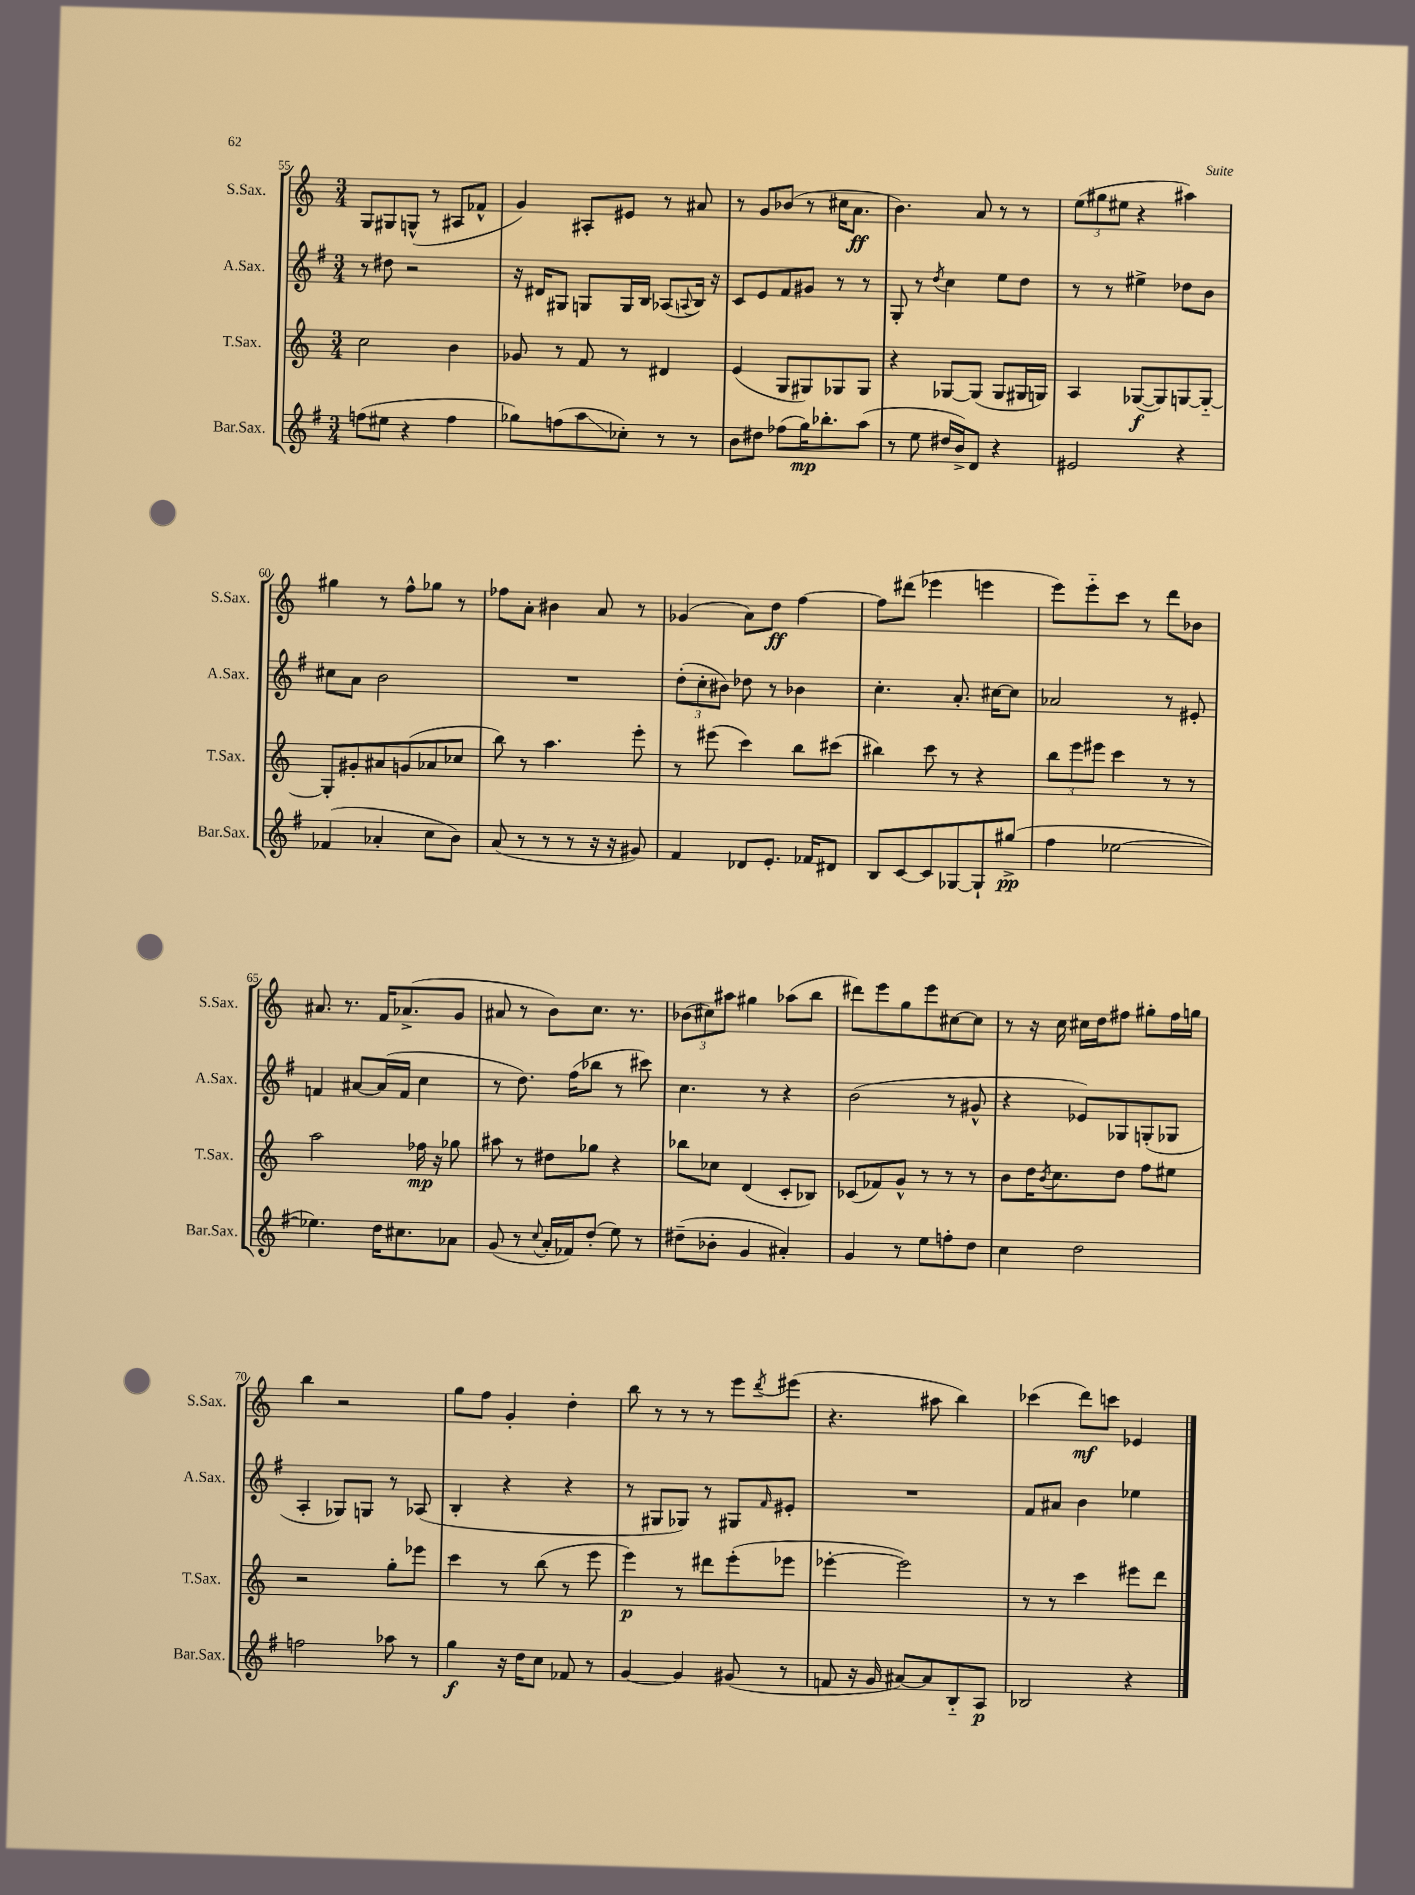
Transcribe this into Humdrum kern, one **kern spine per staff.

**kern	**kern	**kern	**kern
*staff4	*staff3	*staff2	*staff1
*clefG2	*clefG2	*clefG2	*clefG2
*k[f#]	*k[]	*k[f#]	*k[]
*M3/4	*M3/4	*M3/4	*M3/4
(8ff\L	2cc\	8r	8G/L
8ee#\J	.	8dd#\	8G#/
4r	.	2r	(8G^^/J
.	.	.	8r
4ff\	4b\	.	8A#/L
.	.	.	8f-^^/J
=	=	=	=
8gg-\L)	8g-/	16r	4g/)
.	.	16d#/LK	.
(8ff\	8r	8G#/J	.
8aa\	8f/	8G/L	8A#'/L
8cc-'\J)	8r	16G/L	8e#/J
.	.	16B/JJ	.
8r	4d#/	(8A-/L	8r
.	.	8qqA/	.
8r	.	16B/Jk)	8a#/
.	.	16r	.
=	=	=	=
8b\L	(4e/	8c/L	8r
8dd#\J	.	8e/	8g/L
(8ff-\L	8G/L	8f#/	(8b-/J
16gg\K)	8G#/)	8g#/J	8r
8.bb-'\	.	.	.
.	8G-/	8r	16cc#\LK
.	.	.	8.a\J
(8aa\J	8G-/J	8r	.
=	=	=	=
8r	4r	8G'/	4.b\)
8ee\	.	8r	.
.	.	8qdd/	.
16dd#/LL	[8G-/L	4cc\	.
16b^/J)	.	.	.
8d/J	(8G-/]J	.	8a/
4r	8G-/L	8ee\L	8r
.	16G#/L	8dd\J	8r
.	16G/JJ)	.	.
=	=	=	=
2e#/	4A/	8r	(12ee\L
.	.	.	12gg#\
.	.	8r	.
.	.	.	12ee#\J
.	([8G-/L	4ee#^\	4r
.	8G-/])	.	.
4r	[8G/	8dd-\L	4aa#\)
.	8G'~/_J	8b\J	.
=	=	=	=
(4f-/	8G'/]L	8cc#\L	4gg#\
.	8g#'/	8a\J	.
4a-'/	8a#/	2b\	8r
.	(8g/	.	8ff^^\L
8cc\L	8a-/	.	8gg-\J
8b\J)	8cc-/J	.	8r
=	=	=	=
(8a/	8bb\)	2.r	8ff-\L
8r	8r	.	8a'\J
8r	4.aa\	.	4b#\
8r	.	.	.
16r	.	.	8a/
16r	.	.	.
8g#/)	8eee'\	.	8r
=	=	=	=
4f#/	8r	(12dd'\L	(4g-/
.	.	12cc'\	.
.	(8eee#\	.	.
.	.	12b#\J)	.
8d-/L	4ccc\)	8dd-\	8a\L)
8.e'/J	.	8r	8dd\J
.	8bb\L	4b-\	[4ff\
16f-/LK	.	.	.
8d#/J	(8ccc#\J	.	.
=	=	=	=
8B/L	4bb#\)	4.cc'\	8ff\]L
[8c/	.	.	(8ddd#\J
8c/]	8ccc\	.	4eee-\
[8G-/	8r	8.a'/	.
8G-`/]	4r	.	4eee\
.	.	[16cc#\LK	.
(8gg#^/J	.	8cc#\]J	.
=	=	=	=
4ff#\	12bb\L	2a-/	8eee\L)
.	12eee\	.	.
.	.	.	8eee'~\
.	12eee#\J	.	.
[2ee-\	4ccc\	.	8ccc\J
.	.	.	8r
.	8r	8r	8ddd\L
.	8r	8e#'/	8b-\J
=	=	=	=
4.ee-\])	2aa\	4f/	8.a#/
.	.	.	8.r
.	.	[8a#/L	.
16dd\LK	.	(16a#/]L	16f/LK
8.cc#\	.	16f/JJ	(8.a-^/
.	16ff-\	4cc\	.
.	16r	.	.
8a-\J	8gg-\	.	8g/J
=	=	=	=
(8g/	8aa#\	8r	8a#/
8r	8r	8.dd\)	8r
8qqcc/	.	.	.
16a'/LL	8dd#\L	.	8b\L)
16f-/J)	.	(16ff#\LK	.
(8dd'/J	8gg-\J	8bb-\J	8.cc\J
8ee\)	4r	8r	.
.	.	.	8.r
8r	.	8ccc#\)	.
=	=	=	=
(8dd#~\L	8bb-\L	4.cc\	(12b-\L
.	.	.	12cc#\)
8b-'\J	8cc-\J	.	.
.	.	.	12aa#\J
4g/	(4d/	.	4gg#\
.	.	8r	.
4a#'/)	8c'/L	4r	(8aa-\L
.	8B-/J)	.	8bb\J
=	=	=	=
4g/	(8c-/L	(2b\	8ddd#\L)
.	8f-/)	.	8eee\
8r	8g^^/J	.	8gg\
8ee\L	8r	.	8eee\
8ff'\	8r	8r	[8cc#\
8dd\J	8r	8g#^^/	8cc#\]J
=	=	=	=
4cc\	8b\L	4r	8r
.	16dd\K	.	16r
.	8qb/	.	.
.	8.cc\	.	16cc\
2dd\	.	8e-/L)	16cc#\LL
.	.	.	16dd\J
.	8dd\J	8G-/	8ff#\J
.	8ff\L	(8G'/	8gg#'\L
.	8ee#\J	8G-/J	16ff#\L
.	.	.	16gg\JJ
=	=	=	=
2ff\	2r	4A'/	4bb\
.	.	8G-/L)	2r
.	.	8G/J	.
8aa-\	8gg'\L	8r	.
8r	8eee-\J	(8A-/	.
=	=	=	=
4gg\	4ccc\	4B'/	8gg\L
.	.	.	8ff\J
16r	8r	4r	4g'/
16dd\LK	.	.	.
8cc\J	(8bb\	.	.
8f-/	8r	4r	4dd'\
8r	8eee\	.	.
=	=	=	=
[4g/	4eee\)	8r	8bb\
.	.	8G#/L	8r
4g/]	8r	8G-/J)	8r
.	8ddd#\L	8r	8r
(8g#/	(8eee'\	8G#/L	8eee\L
.	.	16qqf#/	8qddd/
8r	8eee-\J	8e#'/J	(8eee#\J
=	=	=	=
8f/	[4eee-'\	2.r	4.r
16r	.	.	.
16g/	.	.	.
[8a#/L)	2eee-\])	.	.
8a#/]	.	.	8aa#\
8B'~/	.	.	4bb\)
8A/J	.	.	.
=	=	=	=
2B-/	8r	8f#/L	(4ccc-\
.	8r	8a#/J	.
.	4ccc\	4b\	8ddd\L)
.	.	.	8ccc\J
4r	8eee#\L	4ee-\	4e-/
.	8ddd\J	.	.
==	==	==	==
*-	*-	*-	*-
